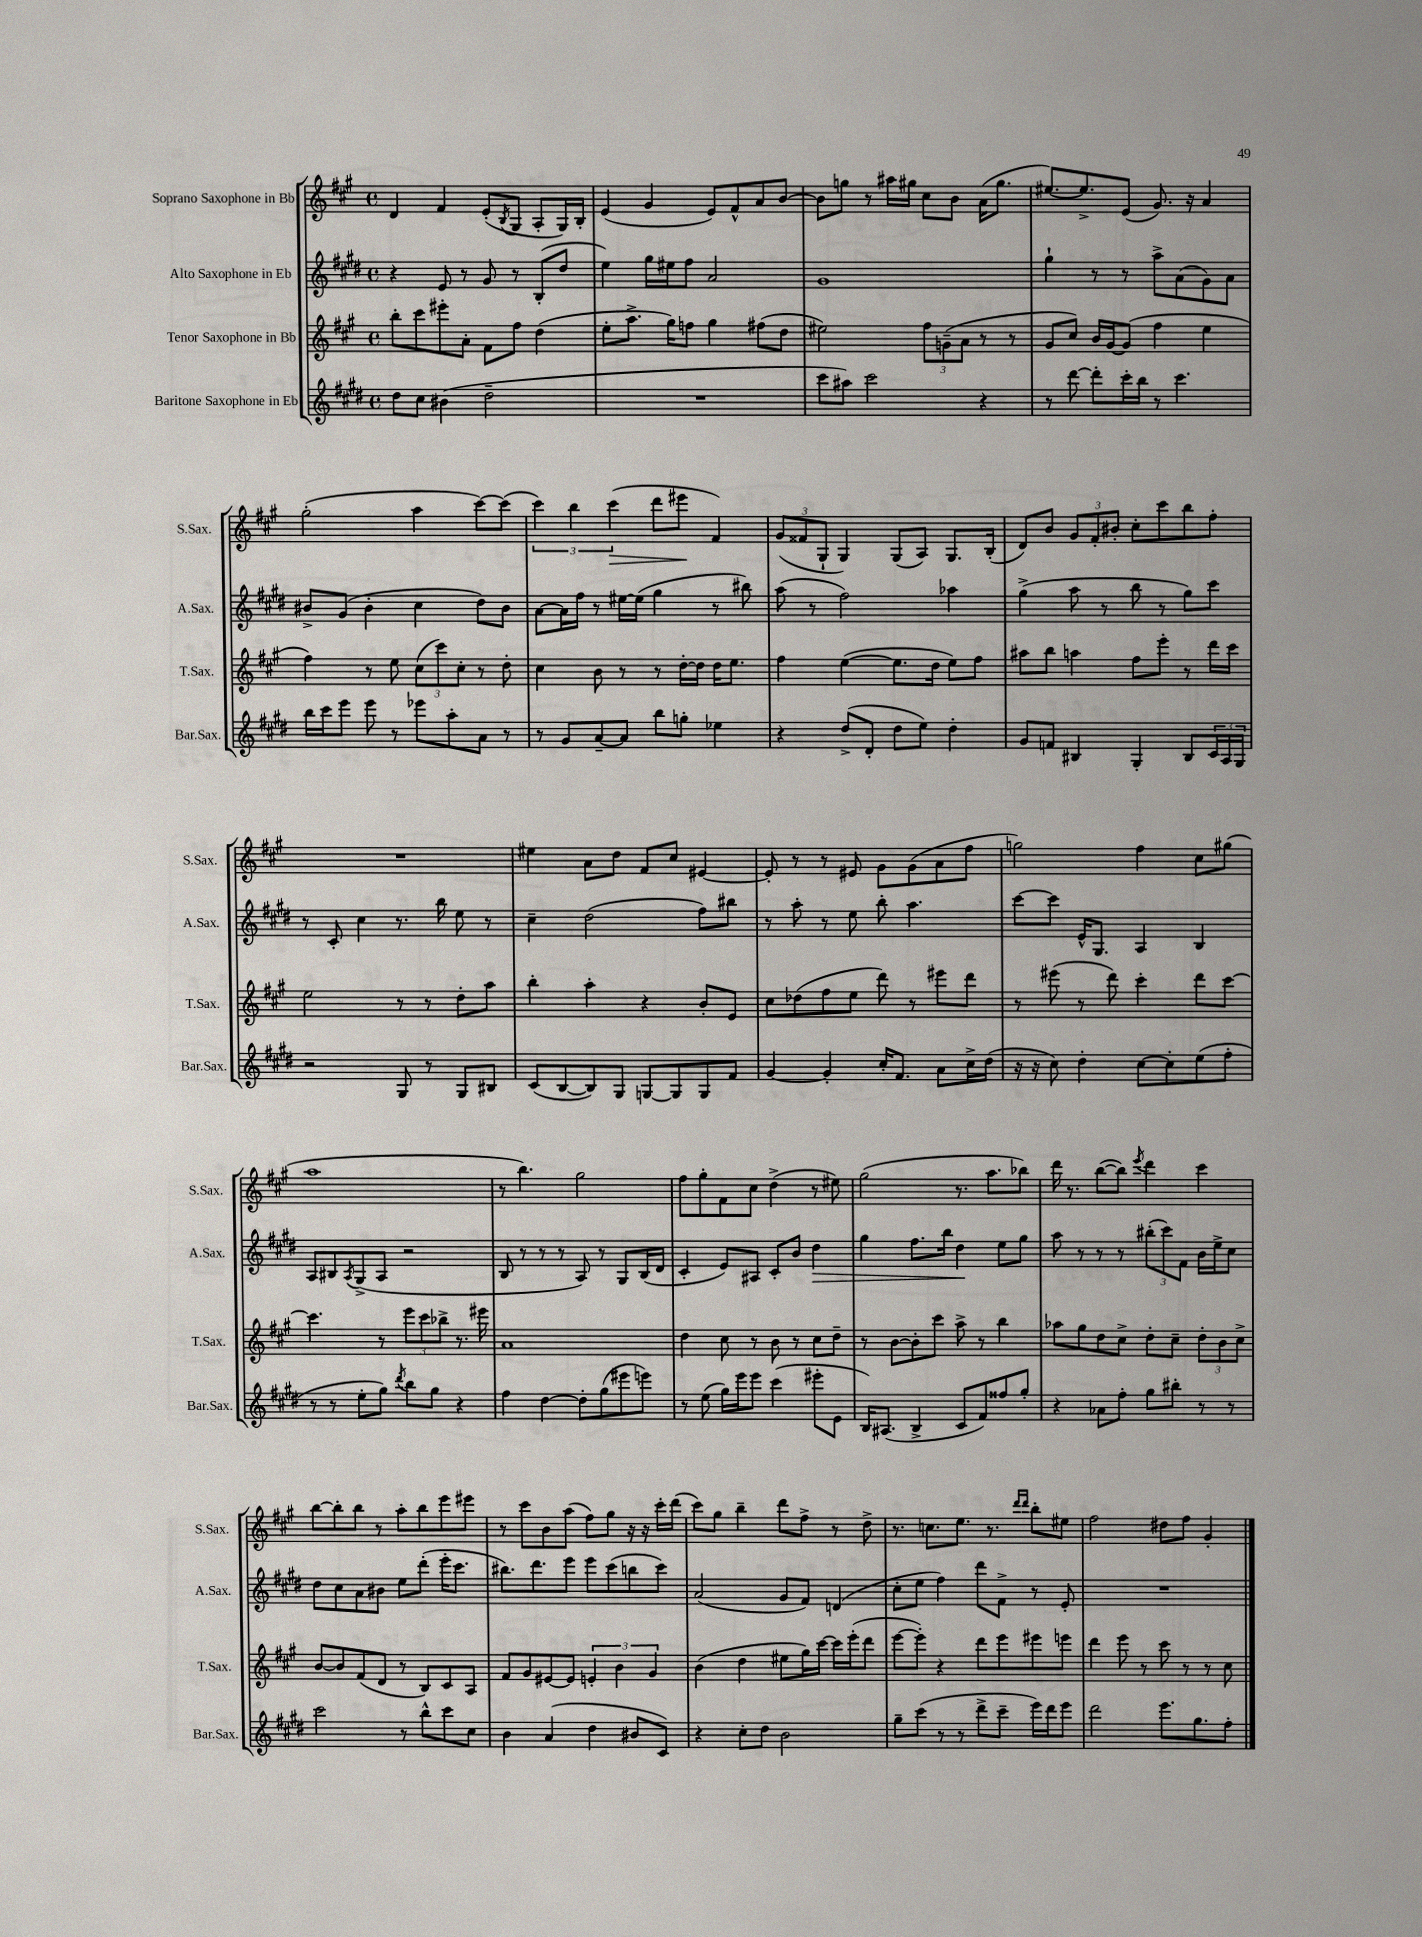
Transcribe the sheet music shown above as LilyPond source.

<<
\new StaffGroup <<
\new Staff = "s0" \with { instrumentName = "Soprano Saxophone in Bb" shortInstrumentName = "S.Sax." } {
    \clef treble \key a \major \defaultTimeSignature \time 4/4
    d'4 fis'4 e'8-.( \acciaccatura { b8 } gis8 a8-. gis16) b16-. |
    e'4( gis'4 e'8) fis'8-^ a'8 b'8~ |
    b'8 g''8 r8 ais''16 gis''16 cis''8 b'8 a'16( gis''8. |
    eis''8.~) eis''8.-> e'8( gis'8.) r16 a'4 |
    gis''2-.( a''4 cis'''8~) cis'''8( |
    \tuplet 3/2 { cis'''4) b''4 cis'''4\>( } d'''8 eis'''8\! fis'4) |
    \tuplet 3/2 { gis'8( fisis'8 gis8-! } gis4) gis8( a8) gis8. b16-.( |
    d'8) b'8 \tuplet 3/2 { gis'8 fis'8-. bis'8-. } cis''8-. cis'''8 b''8 fis''8-. |
    R1 |
    eis''4 a'8 d''8 fis'8 cis''8 eis'4~ |
    eis'8-. r8 r8 eis'8 gis'8 gis'8( a'8 fis''8 |
    g''2) fis''4 cis''8 gis''8( |
    a''1 |
    r8 b''4.) gis''2 |
    fis''8 gis''8-. fis'8 cis''8 d''4->( r8 eis''8) |
    gis''2( r8. a''8. bes''8) |
    d'''16 r8. b''8~( b''8) \acciaccatura { e'''8 } d'''4 cis'''4 |
    b''8~ b''8-. b''8 r8 a''8-. b''8 e'''8 eis'''8 |
    r8 cis'''8 b'8 a''8( fis''8) gis''8 r16 r16 cis'''16-. d'''16( |
    cis'''8) gis''8 b''4-- d'''8 fis''8-> r8 d''8-> |
    r8. c''8. e''8. r8. \grace { d'''16 d'''16 } b''8-. eis''8 |
    fis''2 dis''8 fis''8 gis'4-. \bar "|." |
}
\new Staff = "s1" \with { instrumentName = "Alto Saxophone in Eb" shortInstrumentName = "A.Sax." } {
    \clef treble \key e \major \defaultTimeSignature \time 4/4
    r4 e'8 r8 gis'8 r8 b8-.( dis''8 |
    e''4) gis''16 eis''16 fis''8 a'2 |
    gis'1 |
    gis''4-! r8 r8 a''8-> a'8( gis'8) a'8 |
    bis'8-> gis'8( bis'4-. cis''4 dis''8) bis'8 |
    a'8~ a'16 fis''16 r8 eis''16~ eis''16( gis''4 r8 bis''8) |
    a''8( r8 fis''2) aes''4 |
    gis''4->( a''8 r8 b''8 r8 gis''8) cis'''8 |
    r8 cis'8-. cis''4 r8. b''16 e''8 r8 |
    cis''4-- dis''2( fis''8) bis''8 |
    r8 a''8-. r8 e''8 b''8-. a''4. |
    cis'''8~ cis'''8 e'16-^ gis8. a4 b4 |
    a8 bis8 \acciaccatura { a8 } gis8->( a8 r2 |
    b8 r8 r8 r8 a8) r8 gis8 b16( dis'16 |
    cis'4-. e'8) ais8 cis'8-. b'8 dis''4\> |
    gis''4 fis''8. b''16 dis''4\! e''8 gis''8 |
    a''8 r8 r8 r8 \tuplet 3/2 { bis''8-.( cis'''8) fis'8 } b'16 e''16-> cis''8 |
    dis''8 cis''8 a'8 bis'8 e''8 dis'''8-.( e'''16-. cis'''8. |
    bis''8.) dis'''8. e'''8 e'''8 cis'''8( b''8 cis'''8) |
    a'2( gis'8 fis'8) d'4( |
    cis''8-. e''8 fis''4) dis'''8 fis'8-> r8 e'8-. |
    R1 \bar "|." |
}
\new Staff = "s2" \with { instrumentName = "Tenor Saxophone in Bb" shortInstrumentName = "T.Sax." } {
    \clef treble \key a \major \defaultTimeSignature \time 4/4
    b''8-. cis'''8 eis'''8-. a'8-. fis'8 fis''8 d''4( |
    e''8-. a''8.-> gis''16) f''8 gis''4 fis''8( d''8 |
    eis''2) \tuplet 3/2 { fis''8 g'8--( a'8 } r8 r8 |
    gis'8 cis''8) b'16 gis'16~ gis'8( fis''4 e''4 |
    fis''4) r8 e''8 \tuplet 3/2 { cis''8( cis'''8) cis''8-. } r8 d''8-. |
    cis''4 b'8 r8 r8 d''16~-. d''16 d''16 e''8. |
    fis''4 e''4~( e''8. d''16 e''8) fis''8 |
    ais''8 b''8 a''4 fis''8 e'''8-. r8 d'''16 cis'''16 |
    e''2 r8 r8 d''8-. a''8 |
    b''4-. a''4-. r4 b'8-. e'8 |
    cis''8 des''8( fis''8 e''8 d'''8) r8 eis'''8 d'''8 |
    r8 eis'''8( r8 d'''8) cis'''4-. d'''8 cis'''8~ |
    cis'''4. r8 \tuplet 3/2 { e'''8 cis'''8 bes''8-> } r8. eis'''16 |
    a'1 |
    d''4 cis''8 r8 b'8 r8 cis''8 d''8-- |
    r8 b'8~ b'8-. cis'''8 a''8-> r8 b''4 |
    aes''8 gis''8 d''8 cis''8-> d''8-. cis''8-- \tuplet 3/2 { d''8-. b'8 cis''8-> } |
    b'8~ b'8 fis'8( d'8 r8 b8) cis'8 a8 |
    fis'8 gis'8 eis'8~ eis'8 \tuplet 3/2 { e'4-. b'4 gis'4 } |
    b'4( d''4 eis''8 gis''16) cis'''16~ cis'''16 e'''16-.( d'''8 |
    e'''8~ e'''8-.) r4 d'''8 e'''8 eis'''8 e'''8 |
    d'''4 e'''8 r8 cis'''8 r8 r8 cis''8 \bar "|." |
}
\new Staff = "s3" \with { instrumentName = "Baritone Saxophone in Eb" shortInstrumentName = "Bar.Sax." } {
    \clef treble \key e \major \defaultTimeSignature \time 4/4
    dis''8 cis''8 bis'4( dis''2-- |
    R1 |
    cis'''8 ais''8) cis'''2 r4 |
    r8 dis'''8~ dis'''8-. cis'''16-. b''16 r8 cis'''4. |
    b''16 cis'''16 e'''8 e'''8 r8 ees'''8 a''8-. a'8 r8 |
    r8 gis'8 a'8~-- a'8 b''8 g''8-. ees''4 |
    r4 dis''8->( dis'8-. dis''8 e''8) dis''4-. |
    gis'8 f'8 bis4 gis4-. bis8 \tuplet 3/2 { cis'16 a16 gis16 } |
    r2 gis8 r8 gis8 bis8 |
    cis'8( b8~ b8) gis8 g8~ g8 g8 fis'8 |
    gis'4~ gis'4-. cis''16-. fis'8. a'8 cis''16-> dis''16( |
    r16 r16 cis''8) dis''4-. cis''8~ cis''8-. e''8( fis''8-. |
    r8 r8 e''8-. gis''8) \acciaccatura { dis'''8 } b''8 gis''8 r4 |
    fis''4 dis''4~ dis''8-. gis''8( eis'''8 e'''8) |
    r8 e''8( gis''16) e'''16 e'''8 cis'''4( eis'''8-. e'8 |
    b16) ais8.( b4-> cis'8 fis'8) fisis''8 gis''8-. |
    r4 aes'8 fis''8-. gis''8 bis''8-. r8 r8 |
    cis'''2 r8 b''8-^ cis'''8 cis''8 |
    b'4 a'4( dis''4 bis'8 cis'8) |
    r4 cis''8-. dis''8 b'2 |
    gis''8-- cis'''8( r8 r8 dis'''8-> cis'''8-- e'''16) dis'''16 e'''8 |
    dis'''2 e'''8. gis''8. fis''8-. \bar "|." |
}
>>
>>
\layout { \context { \Score \remove "Bar_number_engraver" } }
